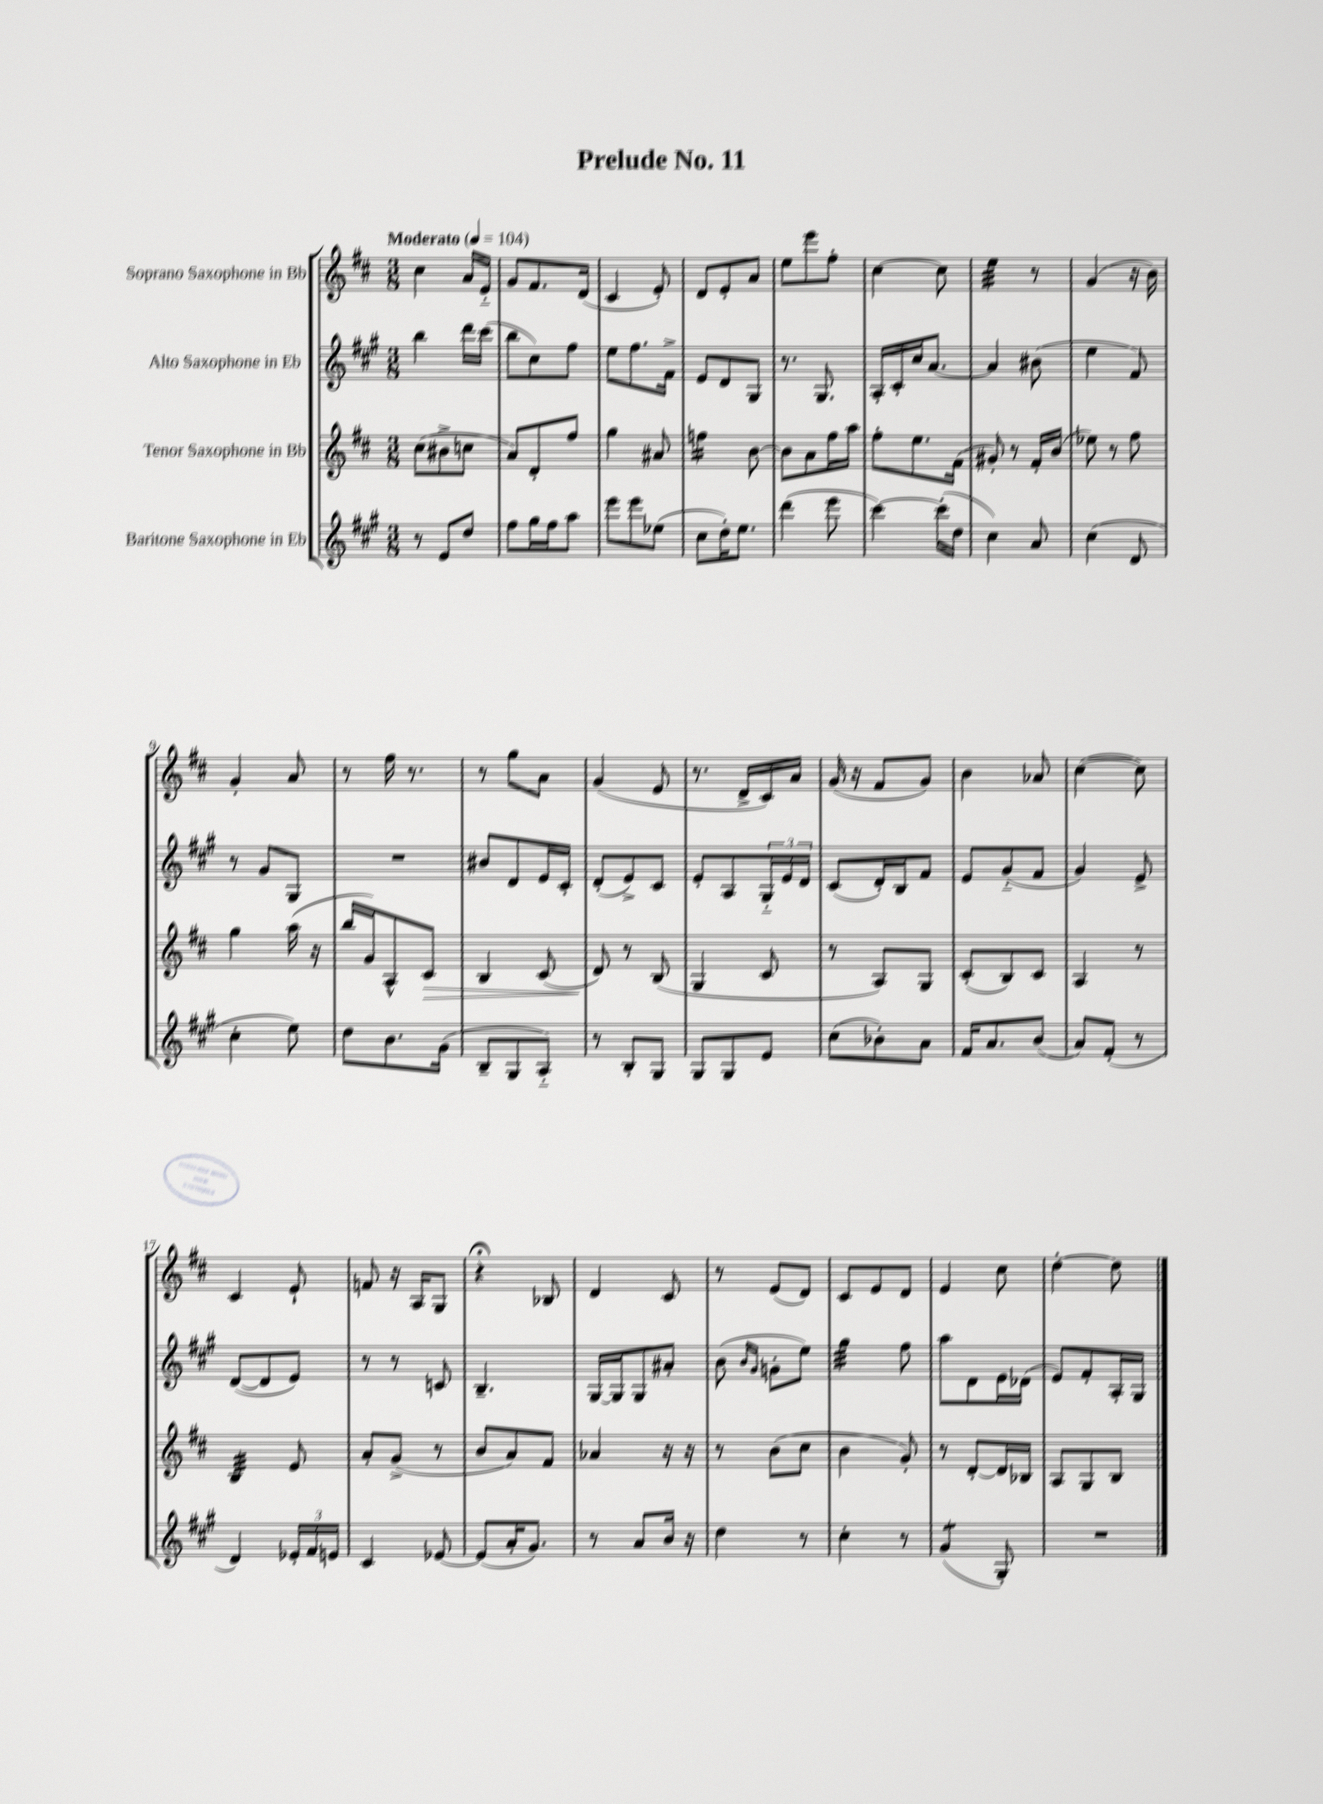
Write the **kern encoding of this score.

**kern	**kern	**kern	**kern
*staff4	*staff3	*staff2	*staff1
*clefG2	*clefG2	*clefG2	*clefG2
*k[f#c#g#]	*k[f#c#]	*k[f#c#g#]	*k[f#c#]
*M3/8	*M3/8	*M3/8	*M3/8
*MM104	*MM104	*MM104	*MM104
8r	(8cc#\L	4bb\	4cc#\
8e/L	8b#^\	.	.
8dd/J	8cc\J	16ddd\LL	16a/LL
.	.	(16ccc#\JJ	16e'~/JJ
=	=	=	=
8ff#\L	8a/L)	8bb\L	8g/L
16gg#\L	8d'/	8cc#\)	8.f#/
16ff#\J	.	.	.
8aa\J	8ff#/J	8ff#\J	.
.	.	.	(16d/Jk
=	=	=	=
8eee\L	4gg\	8ee\L	4c#/
8eee\	.	8.ff#\	.
(8ee-\J	8a#/	.	8e'/)
.	.	16f#^\Jk	.
=	=	=	=
8cc#\L	4ff\	8e/L	8d/L
16dd'\K)	.	8d/	8e'/
8.ee\J	.	.	.
.	[8b\	8G#/J	8a/J
=	=	=	=
(4ddd\	8b\]L	8.r	8ee\L
.	8a\	.	8eee\
.	.	8.G#/	.
8eee\	16ff#\L	.	8ff#'\J
.	16aa\JJ	.	.
=	=	=	=
[4ccc#\)	8ff#'\L	16A'/LL	[4cc#\
.	.	16c#'/	.
.	8.ee\	16cc#/J	.
.	.	[8.a/J	.
(16ccc#'\]LL	.	.	8cc#\]
16dd\JJ	(16f#\Jk	.	.
=	=	=	=
4cc#\)	8g#'/)	4a/]	4ee\
.	8r	.	.
8a/	16f#'/LL	(8b#\	8r
.	(16b/JJ	.	.
=	=	=	=
(4cc#\	8ee-\)	4ee\	(4g/
.	8r	.	.
8d/	8ff#\	8f#/)	16r
.	.	.	16b\)
=	=	=	=
4cc#'\	4gg\	8r	4g'/
.	.	8g#/L	.
8ee\)	(16aa\	8G#/J	8a/
.	16r	.	.
=	=	=	=
8dd\L	16bb/LL	4.r	8r
.	16g/J)	.	.
8.b\	8A^^/	.	16ff#\
.	.	.	8.r
.	8c#/J	.	.
(16g#\Jk	.	.	.
=	=	=	=
8B~/L	4B/	8b#/L	8r
8G#/	.	8d/	8gg\L
8A'~/J)	(8c#/	16e/L	8a\J
.	.	16c#'/JJ	.
=	=	=	=
8r	8d/)	(8d'/L	(4g/
8B'/L	8r	8e^/)	.
8G#/J	(8B/	8c#/J	8e/
=	=	=	=
8G#/L	4G/	8e'/L	8.r
8G#/	.	8A/	.
.	.	.	16d^/LL
8e/J	8c#/	24G#'~/L	16c#/)
.	.	24e/	.
.	.	.	16a/JJ
.	.	24d/JJ	.
=	=	=	=
(8cc#\L	8r	(8c#/L	(16g/
.	.	.	16r
8b-'\)	8A/L)	16d'/L)	8f#/L
.	.	16B/J	.
8a\J	8G/J	8f#/J	8g/J)
=	=	=	=
16f#/LK	(8c#'/L	8e/L	4b\
8.a/	.	.	.
.	8B/)	(8g#'~/	.
(8b/J	8c#/J	8f#/J	8a-/
=	=	=	=
8a/L)	4A/	4g#/)	([4cc#\
(8f#'/J	.	.	.
8r	8r	8e^/	8cc#\])
=	=	=	=
4d/)	4B/	([8d/L	4c#/
.	.	8d/]	.
24e-'/LL	8e/	8e/J)	8e`/
24f#/	.	.	.
24e/JJ	.	.	.
=	=	=	=
4c#/	8a'/L	8r	8f/
.	(8g^/J	8r	16r
.	.	.	16A/LK
[8e-/	8r	8c/	8G/J
=	=	=	=
(8e-/]L	8b/L	4.B~/	4r;
16a'/K	8a/)	.	.
8.g#/J)	.	.	.
.	8f#/J	.	8B-/
=	=	=	=
8r	4a-/	[16G#/LL	4d/
.	.	16G#/]J	.
8a/L	.	8G#/	.
16b/Jk	16r	8a#'/J	8c#/
16r	16r	.	.
=	=	=	=
4dd\	8r	(8b\	8r
.	.	16qqb/LL	.
.	.	16qqg#/JJ	.
.	(8b\L	8g'\L	(8e/L
8r	8cc#\J	8ee\J)	8d/J)
=	=	=	=
4cc#'\	4b\	4gg#\	8c#/L
.	.	.	8e/
8r	8g'/)	8ff#\	8d/J
=	=	=	=
(4g#/	8r	8aa\L	4e/
.	[8d'/L	8d\	.
8G#'/)	16d/]L	16e\L	8cc#\
.	16B-/JJ	(16d-\JJ	.
=	=	=	=
4.r	8A/L	8e/L)	[4dd'\
.	8G/	8f#'/	.
.	8B/J	16A'/L	8dd\]
.	.	16G#/JJ	.
==	==	==	==
*-	*-	*-	*-
